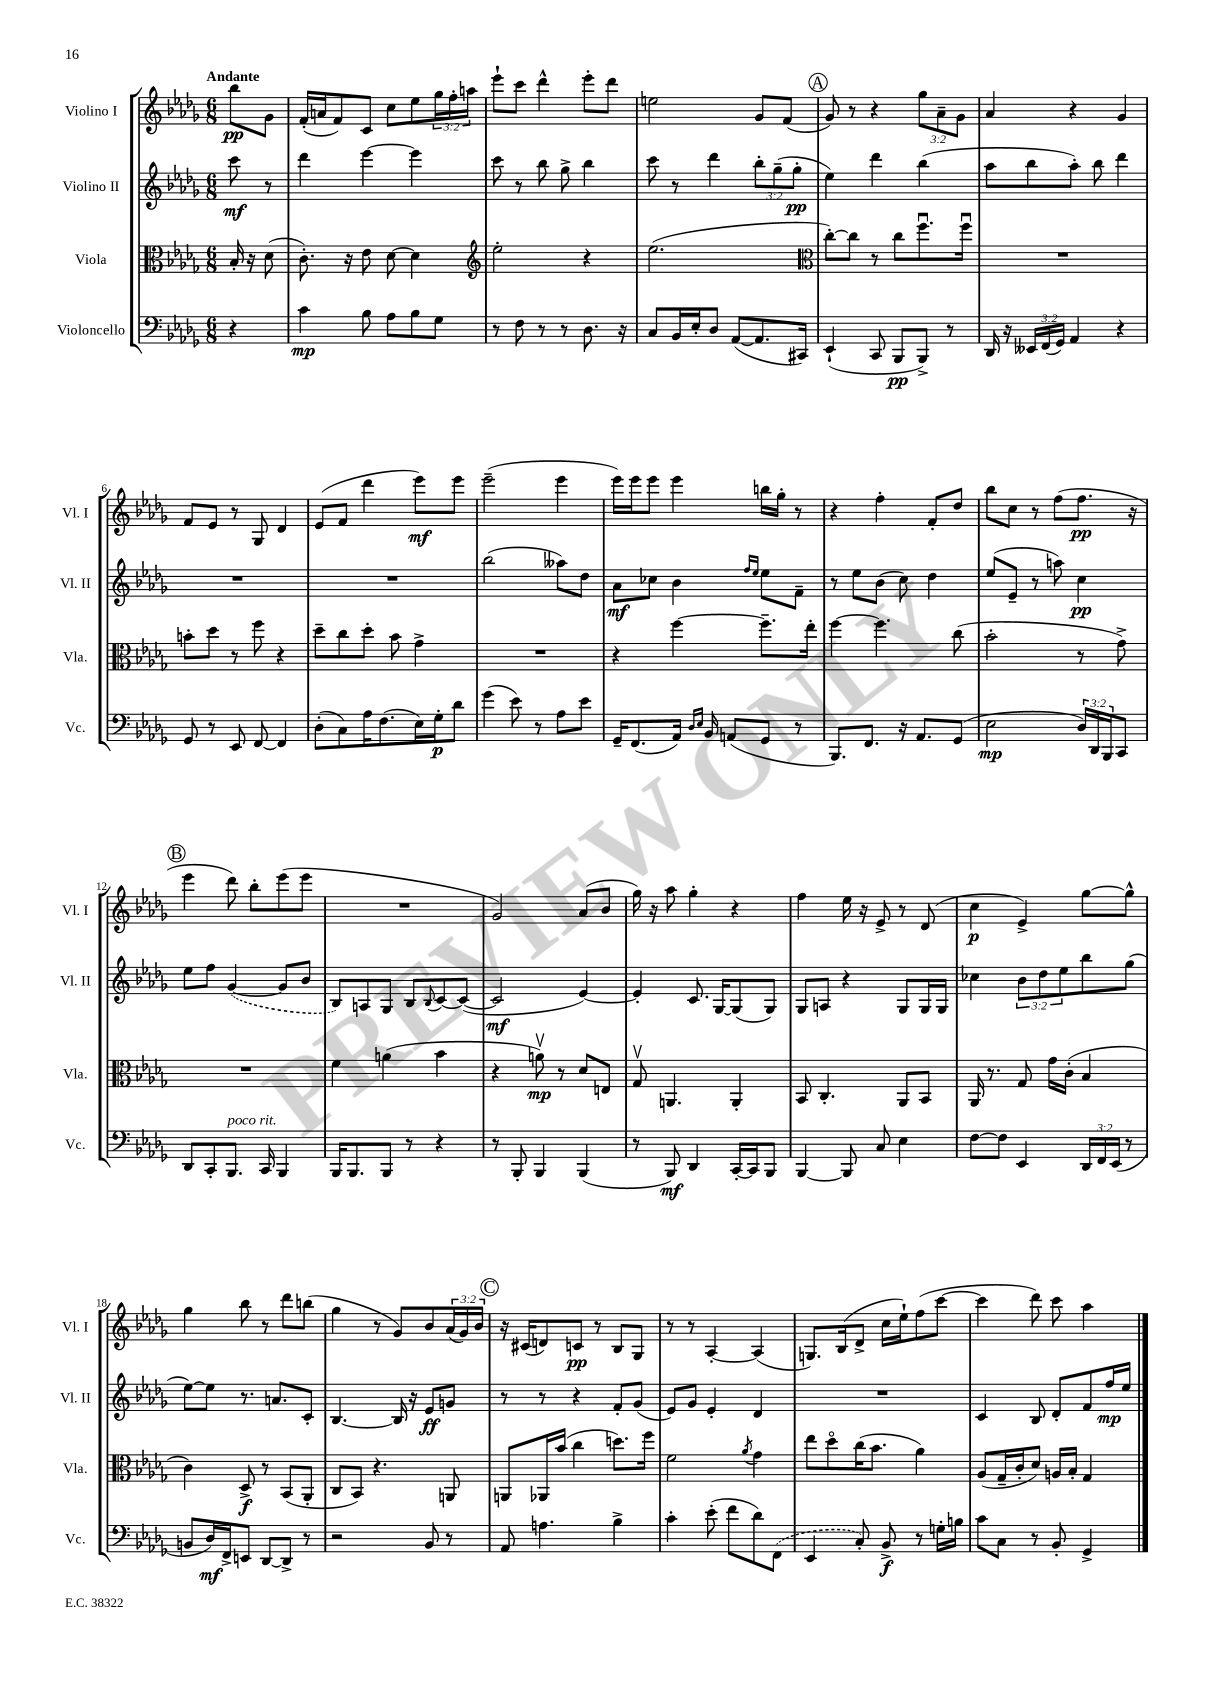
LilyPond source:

<<
\new StaffGroup <<
\new Staff = "s0" \with { instrumentName = "Violino I" shortInstrumentName = "Vl. I" } {
    \clef treble \key des \major \numericTimeSignature \time 6/8 \override Staff.TupletNumber.text = #tuplet-number::calc-fraction-text \partial 4 \tempo "Andante"
    bes''8\pp ges'8 |
    f'16-.( a'16 f'8) c'8 c''8 ees''8 \tuplet 3/2 { ges''16 f''16-. a''16 } |
    ees'''8-! c'''8 des'''4-^ ees'''8-. des'''8 |
    e''2 ges'8 f'8( |
    \mark \markup { \circle "A" } ges'8) r8 r4 \tuplet 3/2 { ges''8 aes'8-- ges'8 } |
    aes'4 r4 ges'4 |
    f'8 ees'8 r8 ges8 des'4 |
    ees'8( f'8 des'''4 ees'''8\mf) ees'''8 |
    ees'''2--( ees'''4 |
    ees'''16) ees'''16 ees'''8 ees'''4 b''16 ges''16-. r8 |
    r4 f''4-. f'8-. des''8 |
    bes''8 c''8 r8 f''8( f''8.\pp r16 |
    \mark \markup { \circle "B" } ees'''4 des'''8) bes''8-. ees'''8( ees'''8 |
    R2. |
    ges'2) aes'8( bes'8 |
    ges''16) r16 aes''8 ges''4-. r4 |
    f''4 ees''16 r16 ees'8-> r8 des'8( |
    c''4\p ees'4->) ges''8~ ges''8-^ |
    ges''4 bes''8 r8 des'''8 b''8( |
    ges''4 r8 ges'8) bes'8 \tuplet 3/2 { aes'16( ges'16) bes'16 } |
    \mark \markup { \circle "C" } r16 cis'16( d'8) c'8\pp r8 bes8 ges8 |
    r8 r8 aes4~-. aes4( |
    g8.) bes16( des'8-> c''16 ees''16-!) f''8( c'''8~ |
    c'''4 des'''8) c'''8 aes''4 \bar "|." |
}
\new Staff = "s1" \with { instrumentName = "Violino II" shortInstrumentName = "Vl. II" } {
    \clef treble \key des \major \numericTimeSignature \time 6/8 \override Staff.TupletNumber.text = #tuplet-number::calc-fraction-text \partial 4
    c'''8\mf r8 |
    des'''4 ees'''4~ ees'''4 |
    c'''8 r8 bes''8 ges''8-> bes''4 |
    c'''8 r8 des'''4 \tuplet 3/2 { bes''8-. ges''8--( ges''8-.\pp } |
    \mark \markup { \circle "A" } ees''4) des'''4 bes''4( |
    aes''8 bes''8 aes''8-.) bes''8 des'''4 |
    R2. |
    R2. |
    bes''2( aeses''8) des''8 |
    aes'8\mf ces''8 bes'4 \grace { f''16 ees''16 } ees''8 f'8-- |
    r8 ees''8 bes'8( c''8) des''4 |
    ees''8( ees'8-- r8 a''8) c''4\pp |
    \mark \markup { \circle "B" } ees''8 f''8 \once \slurDashed ges'4~( ges'8 bes'8 |
    bes8) a8 ges8 bes8 \appoggiatura { bes8 } c'8~ c'8~( |
    c'2\mf ees'4~) |
    ees'4-. c'8. ges16~ ges8( ges8) |
    ges8 a8 r4 ges8 ges16 ges16 |
    ces''4 \tuplet 3/2 { bes'8 des''8 ees''8 } bes''8 ges''8( |
    ees''8~) ees''8 r8. a'8. c'8-. |
    bes4.~ bes16 r16 ees'8\ff g'8 |
    \mark \markup { \circle "C" } r8 r8 r4 f'8-. ges'8( |
    ees'8) ges'8 ees'4-. des'4 |
    R2. |
    c'4 bes8 des'8-. f'8 f''16\mp ees''16 \bar "|." |
}
\new Staff = "s2" \with { instrumentName = "Viola" shortInstrumentName = "Vla." } {
    \clef alto \key des \major \numericTimeSignature \time 6/8 \partial 4
    bes16-. r16 des'8( |
    c'8.-.) r16 ees'8 des'8~ des'4 |
    \clef treble ees''2-. r4 |
    ees''2.( |
    \mark \markup { \circle "A" } \clef alto c''8~-.) c''8 r8 c''8 f''8.\downbow f''16\downbow |
    R2. |
    b'8-. des''8 r8 f''8 r4 |
    des''8-- c''8 des''8-. bes'8 ges'4-> |
    R2. |
    r4 f''4~ f''8.-- ees''16-. |
    f''4~ f''4. c''8( |
    bes'2-. r8 ges'8->) |
    \mark \markup { \circle "B" } R2. |
    f'4 a'4( bes'4 |
    r4 a'8\upbow\mp) r8 des'8 e8 |
    ges8\upbow a,4. a,4-. |
    bes,8 c4.-. aes,8 bes,8 |
    aes,16 r8. ges8 ges'16 c'16-.( bes4 |
    c'4) des8->\f r8 bes,8( aes,8-. |
    c8 bes,8) r4. a,8 |
    \mark \markup { \circle "C" } a,8 aes,16 bes'16( c''4 d''8.) f''16 |
    f'2 \acciaccatura { aes'8 } ges'4 |
    ees''8 des''8\flageolet c''16( bes'8. aes'4) |
    aes8( ges16-- c'16-. des'8) a16 bes16-. ges4 \bar "|." |
}
\new Staff = "s3" \with { instrumentName = "Violoncello" shortInstrumentName = "Vc." } {
    \clef bass \key des \major \numericTimeSignature \time 6/8 \override Staff.TupletNumber.text = #tuplet-number::calc-fraction-text \partial 4
    r4 |
    c'4\mp bes8 aes8 bes8 ges8 |
    r8 f8 r8 r8 des8. r16 |
    c8 bes,16 ees16-. des8 aes,8~( aes,8. cis,16) |
    \mark \markup { \circle "A" } ees,4-!( c,8 bes,,8\pp bes,,8->) r8 |
    des,16 r16 \tuplet 3/2 { eeses,16 f,16( ges,16) } aes,4 r4 |
    ges,8 r8 ees,8 f,8~ f,4 |
    des8-.( c8) aes16 f8.( ees16) ges16-.\p des'8 |
    ges'4( ees'8) r8 aes8 ees'8 |
    ges,16-- f,8.( aes,16) \grace { des16 ees16 } bes,16 a,8( ges,8 r8 |
    bes,,8.) f,8. r16 aes,8. ges,8( |
    ees2\mp \tuplet 3/2 { des16) des,16 bes,,16 } c,8 |
    \mark \markup { \circle "B" } des,8 c,8-. bes,,8.^\markup { \italic "poco rit." } c,16 bes,,4 |
    bes,,16 bes,,8. bes,,8 r8 r4 |
    r8 bes,,8-. bes,,4 bes,,4( |
    r8 bes,,8\mf) des,4 c,16~-. c,16 bes,,8 |
    bes,,4~ bes,,8 c8 ees4 |
    f8~ f8 ees,4 \tuplet 3/2 { des,16 f,16 ees,16( } r8 |
    b,8 des16\mf) f,16-> e,8 des,8~ des,8-> r8 |
    r2 bes,8 r8 |
    \mark \markup { \circle "C" } aes,8 a4. bes4-> |
    c'4-. ees'8-.( f'8 des'8) \once \slurDashed f,8( |
    ees,4 c8-.) bes,8->\f r8 g16-. b16 |
    c'8 c8 r8 bes,8-. ges,4-> \bar "|." |
}
>>
>>
